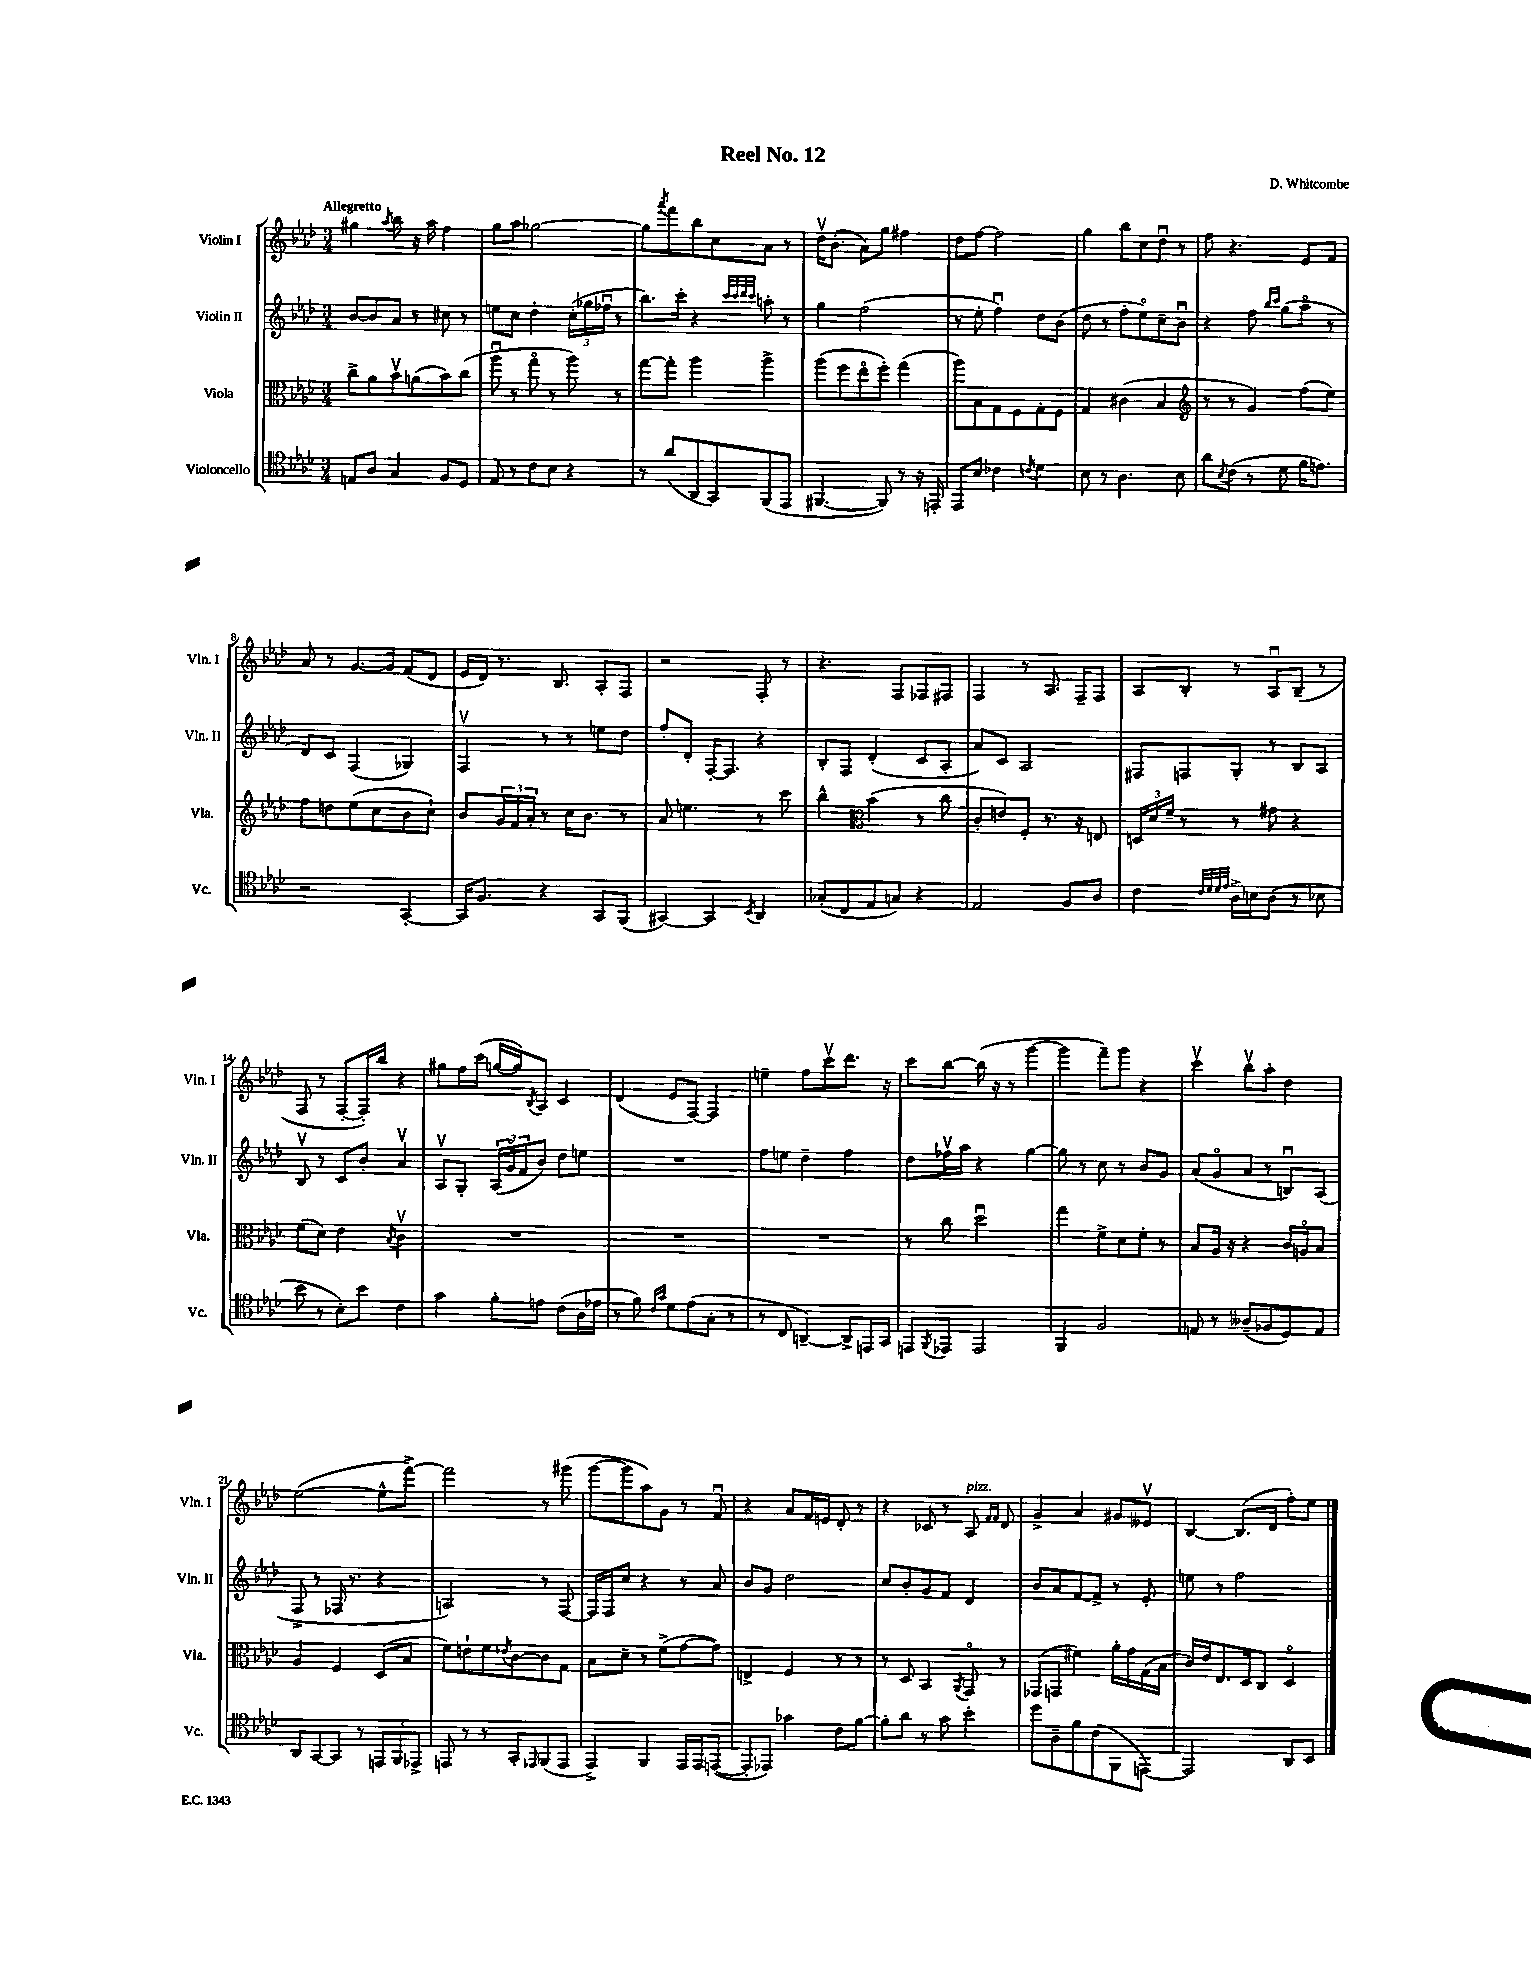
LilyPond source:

\header { title = "Reel No. 12" composer = "D. Whitcombe" }
<<
\new StaffGroup <<
\new Staff = "s0" \with { instrumentName = "Violin I" shortInstrumentName = "Vln. I" } {
    \clef treble \key aes \major \numericTimeSignature \time 3/4 \tempo "Allegretto"
    gis''4 \acciaccatura { aes''8 } bes''8 r16 aes''16 f''4 |
    g''8 aes''8 ges''2~ |
    ges''8 \acciaccatura { aes'''8 } f'''8 bes''8 c''8 aes'8 r8 |
    des''16\upbow bes'8.-.( aes'8) g''8 fis''4 |
    des''8 f''8~ f''2 |
    g''4 bes''8 c''8 des''8\downbow r8 |
    f''8 r4. ees'8 f'8 |
    aes'8 r8 g'8.~ g'16 f'8( des'8 |
    ees'16 des'16) r8. bes8. aes8-. f8 |
    r2 f8-. r8 |
    r4. f8 fes8 fis8 |
    f4 r8 aes8. f16-- f8 |
    aes8 bes8-. r8 aes8\downbow bes8--( r8 |
    f8 r8 f8~-. f16-.) bes''16 r4 |
    gis''8 f''16 c'''16( g''16~ g''16) \acciaccatura { bes8 } aes8 c'4 |
    des'4( ees'8 f8~) f4 |
    e''4-- f''8 c'''8\upbow des'''8. r16 |
    c'''8 bes''8~ bes''16( r16 r8 g'''4~ |
    g'''4 f'''8--) g'''8 r4 |
    c'''4\upbow bes''8\upbow aes''8-. des''4 |
    ees''2~( ees''8-^ f'''8~->) |
    f'''2 r8 gis'''8( |
    g'''8~ g'''8 aes''8) g'8 r8 f'8\downbow |
    r4 aes'8 f'16 e'16 des'8-. r8 |
    r4 ces'8 r8 aes8^\markup { \italic "pizz." } \grace { f'16 f'16 } des'8 |
    g'4-> aes'4 gis'8 eeses'8\upbow |
    bes4~ bes8.( des'16 f''8-.) ees''8 \bar "|." |
}
\new Staff = "s1" \with { instrumentName = "Violin II" shortInstrumentName = "Vln. II" } {
    \clef treble \key aes \major \numericTimeSignature \time 3/4
    bes'8~ bes'8 aes'8 r8 cis''8 r8 |
    e''8 c''8 des''4-. \tuplet 3/2 { c''16-.( ges''16 fes''16\downbow } r8 |
    bes''8.) c'''16-. r4 \grace { c'''32 c'''32 des'''32 c'''32 } a''8-. r8 |
    g''4 f''2( |
    r8 ees''8-. f''4\downbow) des''8 bes'8( |
    des''8 r8 f''8-. ees''8\flageolet) c''8-- bes'8\downbow |
    r4 f''8 \grace { bes''16 c'''16 } g''8( aes''8\flageolet r8 |
    des'8) c'8 f4( ges4) |
    f4\upbow r8 r8 e''8 des''8 |
    f''8-. des'8-. f16~-. f8. r4 |
    bes8-. f8 des'4-.( c'8 aes8-. |
    aes'8) c'8 aes2 |
    fis8 f8 g8-. r8 bes8 aes8 |
    bes8\upbow r8 c'8 bes'8-. aes'4\upbow |
    aes8\upbow g8-. \tuplet 3/2 { aes16( g'16\flageolet f'16 } bes'8) des''8 e''8 |
    R2. |
    f''8 e''8 des''4-- f''4 |
    des''8 fes''16\upbow aes''16 r4 g''4~ |
    g''8 r8 c''8 r8 bes'8 g'8 |
    aes'8( g'8\flageolet aes'8 r8 b8\downbow) aes8( |
    f8-> r8 fes16 r8. r4 |
    a2) r8 f8~ |
    f16 f16 c''8 r4 r8 aes'8 |
    bes'8 g'8 des''2 |
    c''8 bes'8-. g'8 f'8 des'4 |
    bes'8 aes'8 f'8~ f'8-> r8 ees'8-. |
    e''8 r8 f''2 \bar "|." |
}
\new Staff = "s2" \with { instrumentName = "Viola" shortInstrumentName = "Vla." } {
    \clef alto \key aes \major \numericTimeSignature \time 3/4
    c''8-> aes'8 bes'8\upbow a'8( bes'8) c''8( |
    aes''8\downbow r8 g''8\flageolet r8 aes''8) r8 |
    g''8~ g''8-. aes''4 aes''4-> |
    aes''8( f''8 ees''8\flageolet f''8-.) g''4( |
    aes''8) bes8 g8 f8 g8-. f8 |
    g4 cis'4( bes4 |
    \clef treble r8 r8 g'4) f''8( ees''8) |
    f''8 d''8 ees''8( c''8 bes'8 c''8-!) |
    bes'8 \tuplet 3/2 { g'16 f'16 aes'16-. } r8 c''16 bes'8. r8 |
    aes'8 e''4. r8 c'''8 |
    bes''4-^ \clef alto bes'4( r8 c''8 |
    c'8-. e'8) f8-. r8. r16 e8 |
    \tuplet 3/2 { d16 des'16 f'16-- } r8 r8 gis'8 r4 |
    f'8( des'8) ees'4 \acciaccatura { bes8 } c'4\upbow |
    R2. |
    R2. |
    R2. |
    r8 c''8 des''2\downbow |
    g''4 f'8-> des'8 f'8-. r8 |
    bes8 aes16 r16 r4 c'16 a16\flageolet bes8 |
    aes4 f4 des8( bes8 |
    f'8) e'8-! f'8 \acciaccatura { ees'8 } c'8~ c'8 g8 |
    bes8 des'8-- r8 f'8->( g'8~ g'8) |
    e4-> f4 r8 r8 |
    r8 des8 bes,4 \acciaccatura { aes,8 } g,8\flageolet r8 |
    ges,8( g,8 fis'4) aes'16-. g'16 g16( bes16 |
    c'16) ees'16 ees8. des16 c8 des4\flageolet \bar "|." |
}
\new Staff = "s3" \with { instrumentName = "Violoncello" shortInstrumentName = "Vc." } {
    \clef tenor \key aes \major \numericTimeSignature \time 3/4
    e8 aes8 g4 f8 des8 |
    ees8 r8 c'8 bes8 r4 |
    r8 aes'8( aes,8 g,8) f,8( ees,8 |
    fis,4.~ fis,8) r8 r16 e,16-. |
    ees,8 bes8 ces'4 \acciaccatura { c'8 } des'4 |
    bes8 r8 aes4. bes8 |
    aes'8 \acciaccatura { bes8 } c'8( r8 des'8 f'16 e'8.) |
    r2 g,4~-. |
    g,16 f8. r4 g,8 f,8( |
    gis,4~) gis,4 \acciaccatura { bes,8 } aes,4 |
    ges8-.( c8 ees8 g8) r4 |
    ees2 f8 aes8 |
    c'4 \grace { c'32 des'32 des'32 ees'32 } aes16-> b16 aes8( r8 bes8 |
    bes'8 r8 bes8-.) bes'8 c'4 |
    g'4 f'8-. e'8 c'8( aes16 ees'16 |
    r8 f'8) \grace { c'16 g'16 } des'8 ees'8( g8-. r8 |
    r8 c8 a,4~--) a,8-> e,16 g,16 |
    e,8 \acciaccatura { f,8 } ees,8 ees,2 |
    f,4 f2 |
    e8 r8 aeses8--( fes8 des8) e8 |
    aes,8 g,8~ g,8 r8 \tuplet 3/2 { e,8 f,8 ees,8-> } |
    e,8 r8 r8 g,8-. \grace { ees,16 } f,8( ees,8 |
    ees,4->) f,4 ees,16 ees,16 e,8~( |
    e,8-. ees,8) ges'4 c'8 f'8~ |
    f'8-. aes'8 r8 g'8 bes'4-. |
    des''8 aes8-- f'8 c'8( f,8 e,8~) |
    e,2 aes,8 bes,8 \bar "|." |
}
>>
>>
